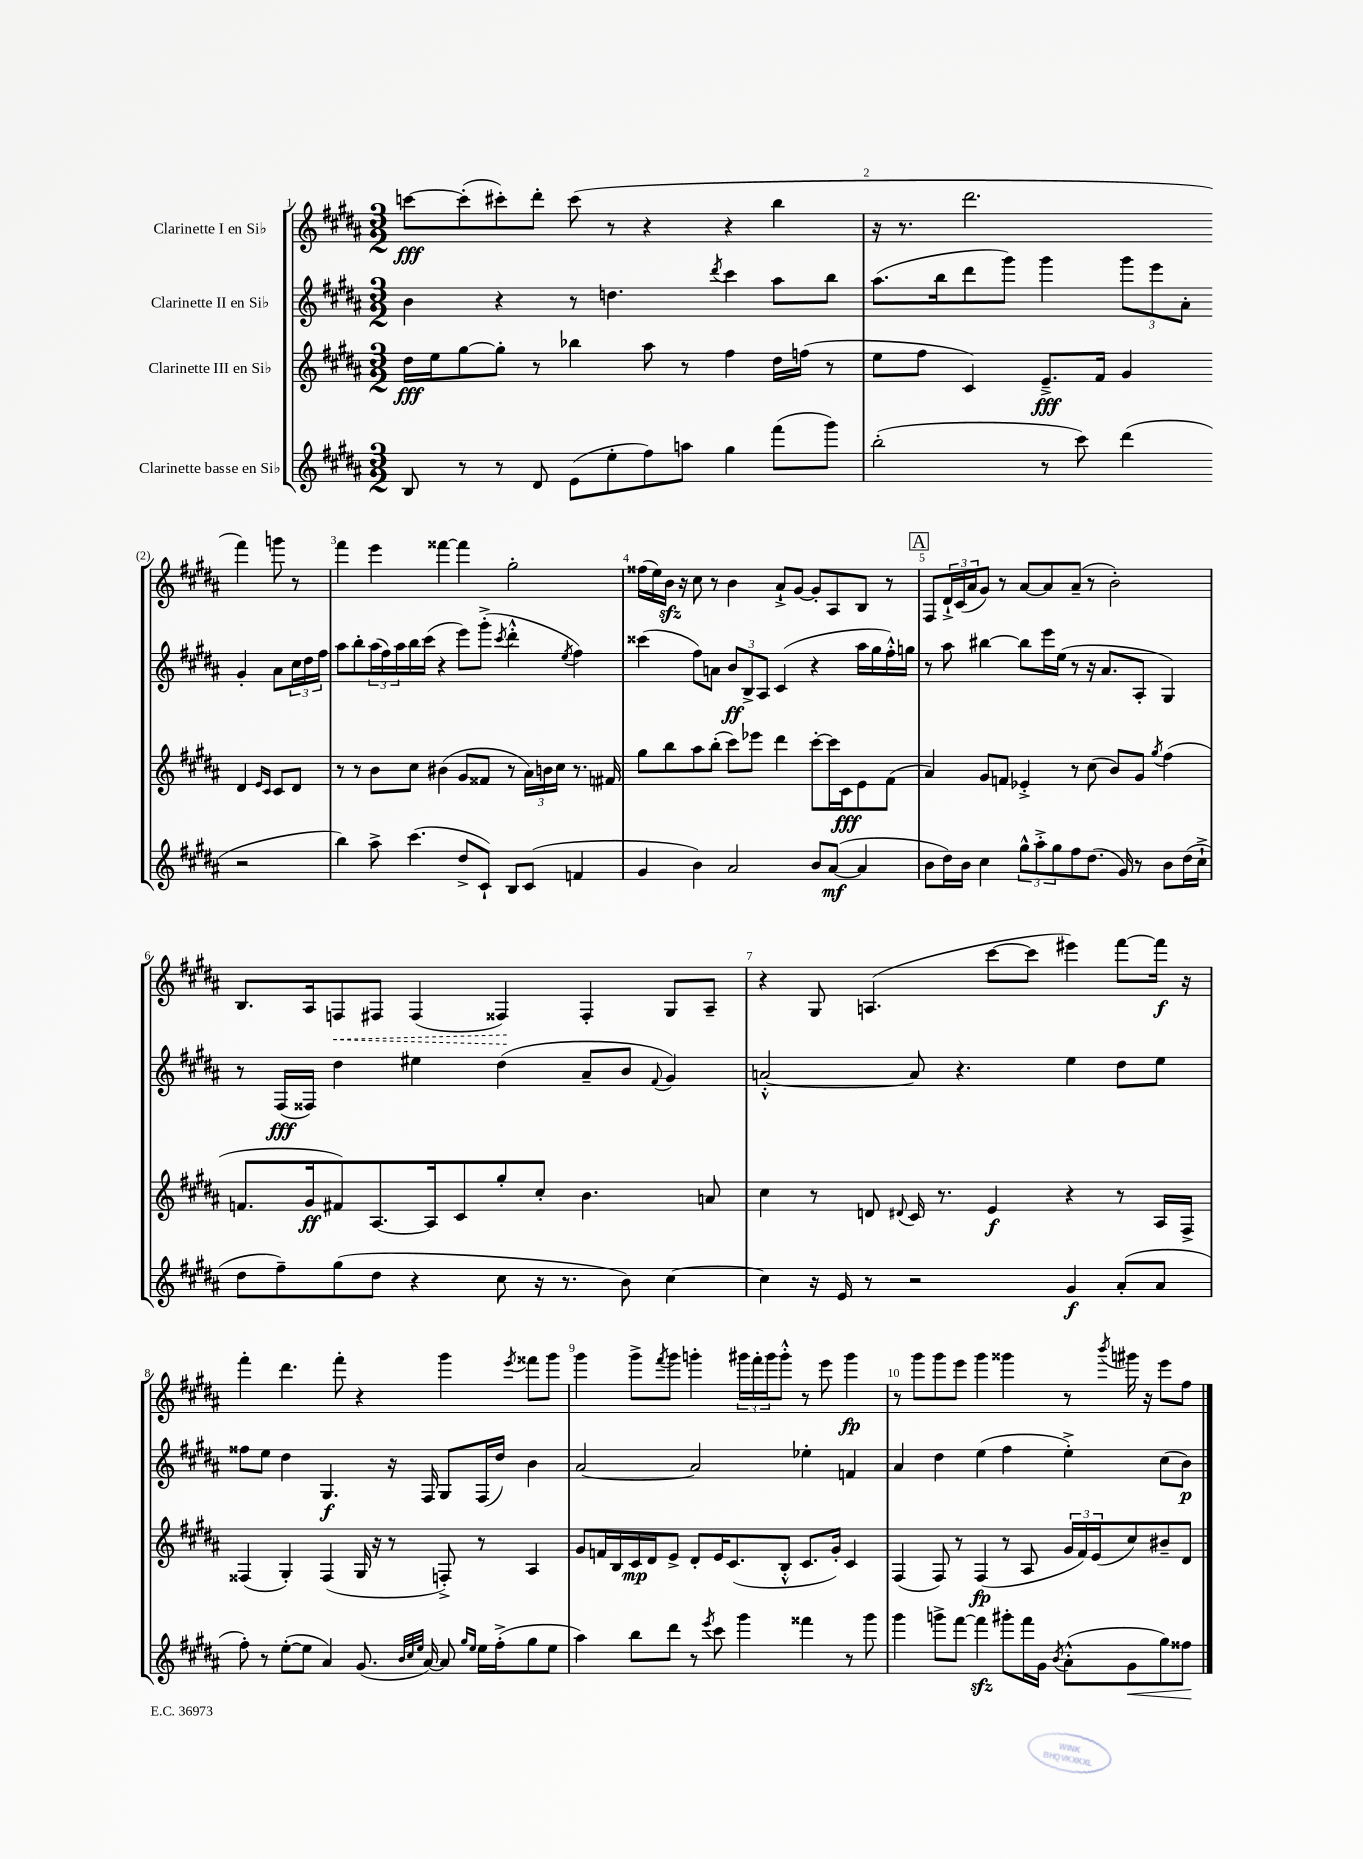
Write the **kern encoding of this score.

**kern	**kern	**kern	**kern
*staff4	*staff3	*staff2	*staff1
*clefG2	*clefG2	*clefG2	*clefG2
*k[f#c#g#d#a#]	*k[f#c#g#d#a#]	*k[f#c#g#d#a#]	*k[f#c#g#d#a#]
*M3/2	*M3/2	*M3/2	*M3/2
8B	16dd#	4b	[8ccc
.	16ee	.	.
8r	[8gg#	.	(8ccc']
8r	8gg#']	4r	8ccc#')
8d#	8r	.	8ddd#'
(8e	4bb-	8r	(8ccc#
8ee'	.	4.dd	8r
8ff#)	8aa#	.	4r
8aa	8r	.	.
.	.	8qddd#	.
4gg#	4ff#	4ccc#	4r
(8fff#	16dd#	8aa#	4bb
.	(16ff	.	.
8ggg#)	8r	8bb	.
=	=	=	=
(2bb'	8ee	(8.aa#	16r
.	.	.	8.r
.	8ff#	.	.
.	.	16bb	.
.	4c#)	8ddd#	2.ddd#
.	.	8ggg#)	.
8r	8.e~^	4ggg#	.
8ccc#)	.	.	.
.	16f#	.	.
(4ddd#	4g#	12ggg#	.
.	.	12eee	.
.	.	12a#'	.
2r	4d#	4g#'	4fff#)
.	16qqe	.	.
.	16qqc#	.	.
.	8c#	8a#	8ggg
.	8d#	24cc#	8r
.	.	24dd#	.
.	.	24ff#	.
=	=	=	=
4bb)	8r	8aa#	4fff#
.	8r	8bb'	.
8aa#^	8b	(24aa#	4eee
.	.	24ff#)	.
.	.	24aa#	.
(4.ccc#	8cc#	16bb	.
.	.	(16ccc#	.
.	(4b#	4r	[4fff##
8dd#^	8g#	8eee)	4fff##]
8c#`)	8f##	(8ggg#'^	.
.	.	8qccc#	.
8B	8r	4ddd#'^^	2gg#'
(8c#	24a#)	.	.
.	24b	.	.
.	24cc#	.	.
.	.	8qee	.
4f	8.r	4ff#)	.
.	16f#	.	.
=	=	=	=
4g#	8gg#	(4ccc##	(16ff##
.	.	.	16ee)
.	8bb	.	16b
.	.	.	16r
4b)	8aa#	8ff#)	8cc#
.	(8bb'	8a	8r
2a#	8ccc#)	12b	4b
.	.	12B^	.
.	8eee-	.	.
.	.	12A#	.
.	4ddd#	(4c#	8a#`^
.	.	.	[8g#
8b	[8ccc#'	4r	8g#']
([8a#	16ccc#]	.	8A#
.	16c#	.	.
4a#]	8e	16aa#	8B
.	.	16gg#	.
.	(8f#	16ff#'^^)	8r
.	.	16gg	.
=	=	=	=
8b	4a#)	8r	8F#
16dd#)	.	8aa#	24d#`^
.	.	.	(24c#
16b	.	.	.
.	.	.	24a#
4cc#	8g#	[4bb#	8g#)
.	8f	.	8r
12gg#^^	4e-'^	8bb#]	[8a#
12aa#'^	.	.	.
.	.	16eee	8a#]
12gg#	.	.	.
.	.	(16ee	.
8ff#	8r	8r	(8a#~
(8.dd#	(8cc#	16r	8r
.	.	8.a#	.
.	8b)	.	2b')
16g#)	.	.	.
8r	8g#	8A#'	.
.	8qgg#	.	.
8b	(4ff#	4G#)	.
(16dd#	.	.	.
16cc#`^	.	.	.
=	=	=	=
8dd#	8.f	8r	8.B
8ff#~)	.	(16F#	.
.	16g#	16F##)	16A#
(8gg#	8f#)	4dd#	8F
8dd#	[8.A#	.	8F#
4r	.	4ee#	(4F#
.	16A#]	.	.
.	8c#	.	.
8cc#	8gg#'	(4dd#	4F##)
16r	8cc#'	.	.
8.r	.	.	.
.	4.b	8a#~	4F##'
8b)	.	8b	.
.	.	8qqf#	.
[4cc#	.	4g#)	8G#
.	8a	.	8A#~
=	=	=	=
4cc#]	4cc#	[2a'^^	4r
16r	8r	.	8G#
16e	.	.	.
8r	8d	.	(4.A
.	8qqd#	.	.
2r	16c#	8a]	.
.	8.r	.	.
.	.	4.r	.
.	4e	.	[8ccc#
.	.	.	8ccc#]
4g#	4r	4ee	4eee#)
(8a#'	8r	8dd#	[8fff#
8a#	16A#	8ee	16fff#]
.	16F#^	.	16r
=	=	=	=
8ff#')	(4F##	8ff##	4fff#'
8r	.	8ee	.
([8ee'	4G#')	4dd#	4.ddd#
8ee]	.	.	.
4a#)	(4F##	4.G#	.
.	.	.	8fff#'
(8.g#	16G#	.	4r
.	16r	.	.
.	8r	16r	.
32qqb	.	.	.
32qqcc#	.	.	.
32qqee	.	.	.
[16a#)	.	16F#	.
8a#]	8F'^)	8G#	4ggg#
16qqgg#	.	.	.
16qqee	.	.	.
16ee	8r	(16F#	.
(16ff#'^	.	16dd#)	.
.	.	.	8qeee
8gg#	4A#	4b	8fff##
8ee	.	.	8ggg#
=	=	=	=
4aa#)	8g#	[2a#	4ggg#
.	16f	.	.
.	16B	.	.
8bb	16c#	.	8ggg#^
.	16d#	.	.
.	.	.	8qfff#
8ddd#	8e^	.	8ggg#
8r	8d#'	2a#]	4ggg'
8qeee	.	.	.
8ccc#	16e	.	.
.	(8.c#	.	.
4ggg#	.	.	24ggg#
.	.	.	24fff#'
.	.	.	24ggg#
.	8B'^^	.	8ggg#'^^
4fff##	8.c#	4ee-'	8r
.	.	.	8eee
.	16g#')	.	.
8r	4c#	4f	4ggg#
8ggg#	.	.	.
=	=	=	=
4ggg#	(4F#	4a#	8r
.	.	.	8ggg#
8ggg^	8F#)	4dd#	8ggg#
[8fff#	8r	.	8eee
4fff#]	(4F#	(4ee	4ggg#
8ggg#'	8r	4ff#	4ggg##
16fff#	8A#	.	.
16g#	.	.	.
8qb	.	.	.
(8a#'^^	24g#	4ee'^)	8r
.	24f#)	.	.
.	(24e	.	.
.	.	.	8qbbb
8g#	8cc#)	.	16ggg#
.	.	.	16r
8gg#)	8b#~	(8cc#	8eee
8ff##	8d#	8b)	8ff#
==	==	==	==
*-	*-	*-	*-
